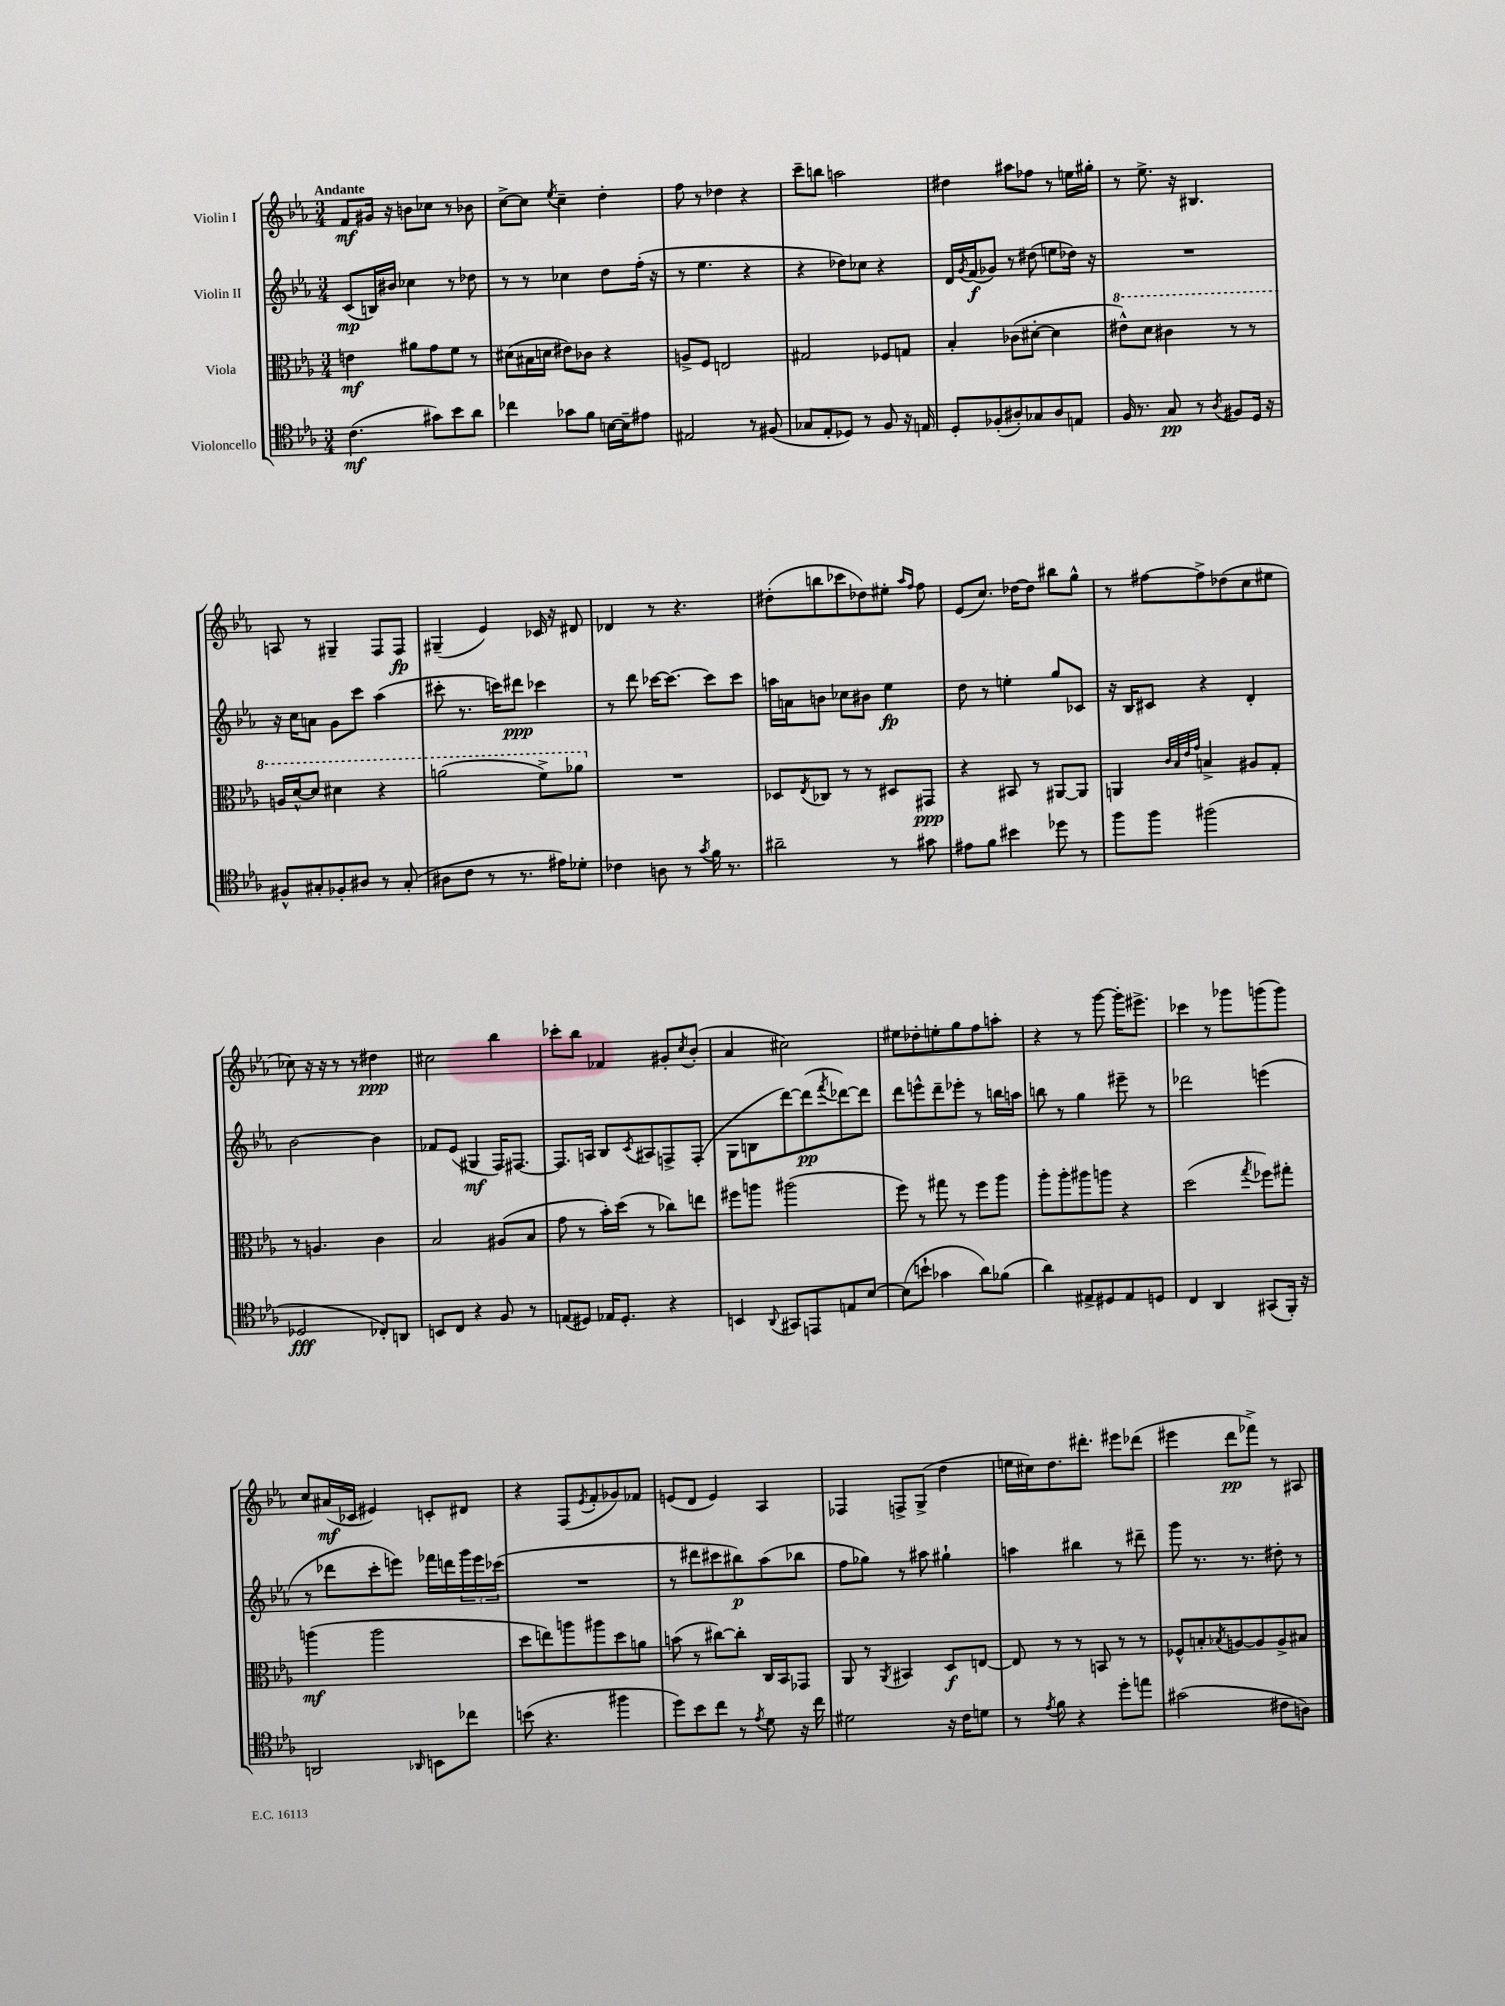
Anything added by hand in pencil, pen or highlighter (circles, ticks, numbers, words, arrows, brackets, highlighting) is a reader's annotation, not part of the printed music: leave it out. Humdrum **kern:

**kern	**kern	**kern	**kern
*staff4	*staff3	*staff2	*staff1
*clefC4	*clefC3	*clefG2	*clefG2
*k[b-e-a-]	*k[b-e-a-]	*k[b-e-a-]	*k[b-e-a-]
*M3/4	*M3/4	*M3/4	*M3/4
(4.c	4e	(8c	8f
.	.	16B)	16g#
.	.	16b#	16r
.	8a#	4cc-	8b
8g#)	8g	.	8cc-
8b-	8f	8r	8r
8a-	8r	8dd-	8b-
=	=	=	=
4cc-	(8d#	8r	[8cc^
.	16B#	8r	8cc]
.	16d	.	.
.	.	.	8qee-
8g-	8e#)	4cc-	4cc~
8f	8c-	.	.
[16B	4r	8dd	4dd'
16B~]	.	.	.
8e#	.	(16ff'	.
.	.	16r	.
=	=	=	=
2E#	8A^	8r	8ff
.	8F	4.ee-	8r
.	2E	.	4dd-
8r	.	4r	4r
(8F#	.	.	.
=	=	=	=
8G-	2G#	4r	8ccc~
8E-'	.	.	8bb
8D-)	.	8dd-)	2aa
8r	.	8cc-	.
8F	8F-	4r	.
16r	8G	.	.
16E	.	.	.
=	=	=	=
8D'	4B-'	16d	4dd#
.	.	8qg	.
.	.	(16f	.
(8F-'	.	8g-)	.
8A#')	(8c-	8r	8aa#
8G-	[8d#'	(8dd#	8ff-
8A#	4d#]	8ee	8r
8E	.	16dd-)	16ee
.	.	16r	16gg#'
=	=	=	=
16F	8ee#^^)	2.r	8r
8.r	.	.	.
.	8dd	.	8.ee-^
8G	4cc#	.	.
.	.	.	16r
8r	.	.	4.B#
8qA-	.	.	.
8F#	8r	.	.
16D	8r	.	.
16r	.	.	.
=	=	=	=
8F#^^	16a	16r	8A
.	[16dd^^	16cc	.
8G#'	8dd]	8a	8r
8F-'	4dd#	8g	4G#~
8A#	.	8ccc	.
8r	4r	(4aa-	8F
(8G#'	.	.	8F
=	=	=	=
8A#	(2aa	8ccc#'	(4G#~
8c	.	8.r	.
8r	.	.	4e-)
.	.	16ccc)	.
8.r	.	8ddd#	.
.	8ff^)	4ccc-	16c-
16e#)	.	.	16r
8d-'	8aa-	.	8d#
=	=	=	=
4c-	2.r	8r	4d-
.	.	8ddd	.
8A	.	[16ccc-	8r
.	.	8.ccc-_	.
8r	.	.	4.r
8qg	.	.	.
16f	.	8ccc-]	.
8.r	.	.	.
.	.	8ccc-	.
=	=	=	=
2a#~	8D-	16aa	(8dd#'
.	.	16a	.
.	8qE-	.	.
.	8C-	8b	8bb
.	8r	8cc-	8ccc-
.	8r	8b#	8dd-)
8r	8D#	4ee-	8ee#'
.	.	.	16qqaa-
.	.	.	16qqff
8g#	8GG#	.	8ff
=	=	=	=
8e#	4r	8dd	(8e-
8f	.	8r	8.cc)
4b#	8BB#	4ee'	.
.	.	.	[16dd-
.	8r	.	8dd-]
8dd-	[8AA#	8gg	8bb#
8r	8AA#]	8c-	8gg^^
=	=	=	=
8ff	4AA	16r	8r
.	.	16B-	.
8ff	.	8c#	[8ff#
.	32qqc	.	.
.	32qqB-	.	.
.	32qqe-	.	.
.	32qqg	.	.
(2ff#	4B^	4r	8ff#^]
.	.	.	(8dd-
.	8A#	4d'	8cc
.	8G'	.	8ee#
=	=	=	=
2D-	8r	[2b-	8cc-)
.	4.A	.	16r
.	.	.	16r
.	.	.	8r
.	.	.	8r
8C-')	4c	4b-]	4dd#
8AA	.	.	.
=	=	=	=
8BB	2B-	8f-	2cc#
8C	.	(8e-	.
4r	.	4G#	.
8F	(8A#	16F)	4bb-
.	.	[8.F#	.
8r	8B-	.	.
=	=	=	=
(8E	8g	8.F#]	8ccc-'
8D#)	8r	.	8bb-
.	.	16A	.
16E-	16b-')	8B-	4f-
8.D#'	(16dd	.	.
.	.	8qc	.
.	8r	8A#	.
4r	8cc-)	8F^	8g#'
.	.	.	8qcc
.	8ee	(8F'	(8b-'
=	=	=	=
4BB	8ff#	8G	4a-
.	8aa	8B	.
8qqAA-	.	.	.
8GG#	(2aa#	[8ddd)	2cc#)
8EE	.	(8ddd]	.
.	.	8qfff	.
8E	.	[8ddd-)	.
[8B-	.	8ddd-]	.
=	=	=	=
(8B-]	8ff)	8ddd	8ee#
8b`	8r	8eee^^	8dd-'
4g-	8gg#	8ddd~	8ee'
.	8r	8eee-'	8gg
8a-)	8ff	8r	8ff
(8f-	8aa-	16bb	8aa'
.	.	16aa	.
=	=	=	=
4a-)	8aa-'	8bb	4r
.	8aa-'	8r	.
8E#^	8aa#	4gg	8r
8D#	8aa	.	[8ggg
8E#	4r	8eee#~	16ggg']
.	.	.	8.eee#^
8D	.	8r	.
=	=	=	=
4C	(2dd	2ddd-	4ccc-
4AA-	.	.	8r
.	.	.	8ggg-
.	8qgg	.	.
(8GG#	8ff-)	(4eee	(8ggg
16FF')	8gg#'	.	8ggg)
16r	.	.	.
=	=	=	=
2AA	(4aa	8r	8cc
.	.	8ddd-	(16a#
.	.	.	16c-
.	2aa	8ccc'	4e#)
.	.	8eee)	.
16qqAA-	.	.	.
8BB	.	16fff-	8c'
.	.	16ddd	.
8cc-	.	24ggg	8d#
.	.	24eee	.
.	.	(24ccc-	.
=	=	=	=
(8b	8dd	2.r	4r
4.r	8ee)	.	.
.	8aa	.	(8F
.	.	.	8qe-
.	8aa#	.	8f'
4ff#	8dd	.	8g-)
.	8a	.	8f-
=	=	=	=
8dd)	(8b	8r	(8e
8b-	8r	8ddd#	8d
8cc	[8cc#)	8ccc#	4e)
8r	8cc#']	8bb#)	.
8qe-	.	.	.
8d	16C	(8aa-	4A-
.	16BB-	.	.
16r	8GG-	8bb-	.
16cc	.	.	.
=	=	=	=
2d#	8AA-	8ff	4F-
.	8r	8gg-)	.
.	8qAA-	.	.
.	4BB#	8r	8F^
.	.	8aa#	(8G^
16r	8D	4gg#`	4dd
16c	.	.	.
8d	[8E	.	.
=	=	=	=
8r	8E]	4aa	16ee
.	.	.	16cc#)
8qe-	.	.	.
8f	8r	.	8.dd
4r	8r	4bb#	.
.	.	.	8.ddd#'
.	8BB	.	.
8dd'	8r	8r	8eee#
8ee	8r	8ddd#~	(8ddd-
=	=	=	=
(2g#	8F-^^	8ggg	4eee#
.	8B'	8.r	.
.	8qB-	.	.
.	[8A	.	8ddd
.	.	8.r	.
.	8A]	.	8fff-^)
8c#	8A^	8dd#'	8r
8A)	8B#	8r	8A#
==	==	==	==
*-	*-	*-	*-
